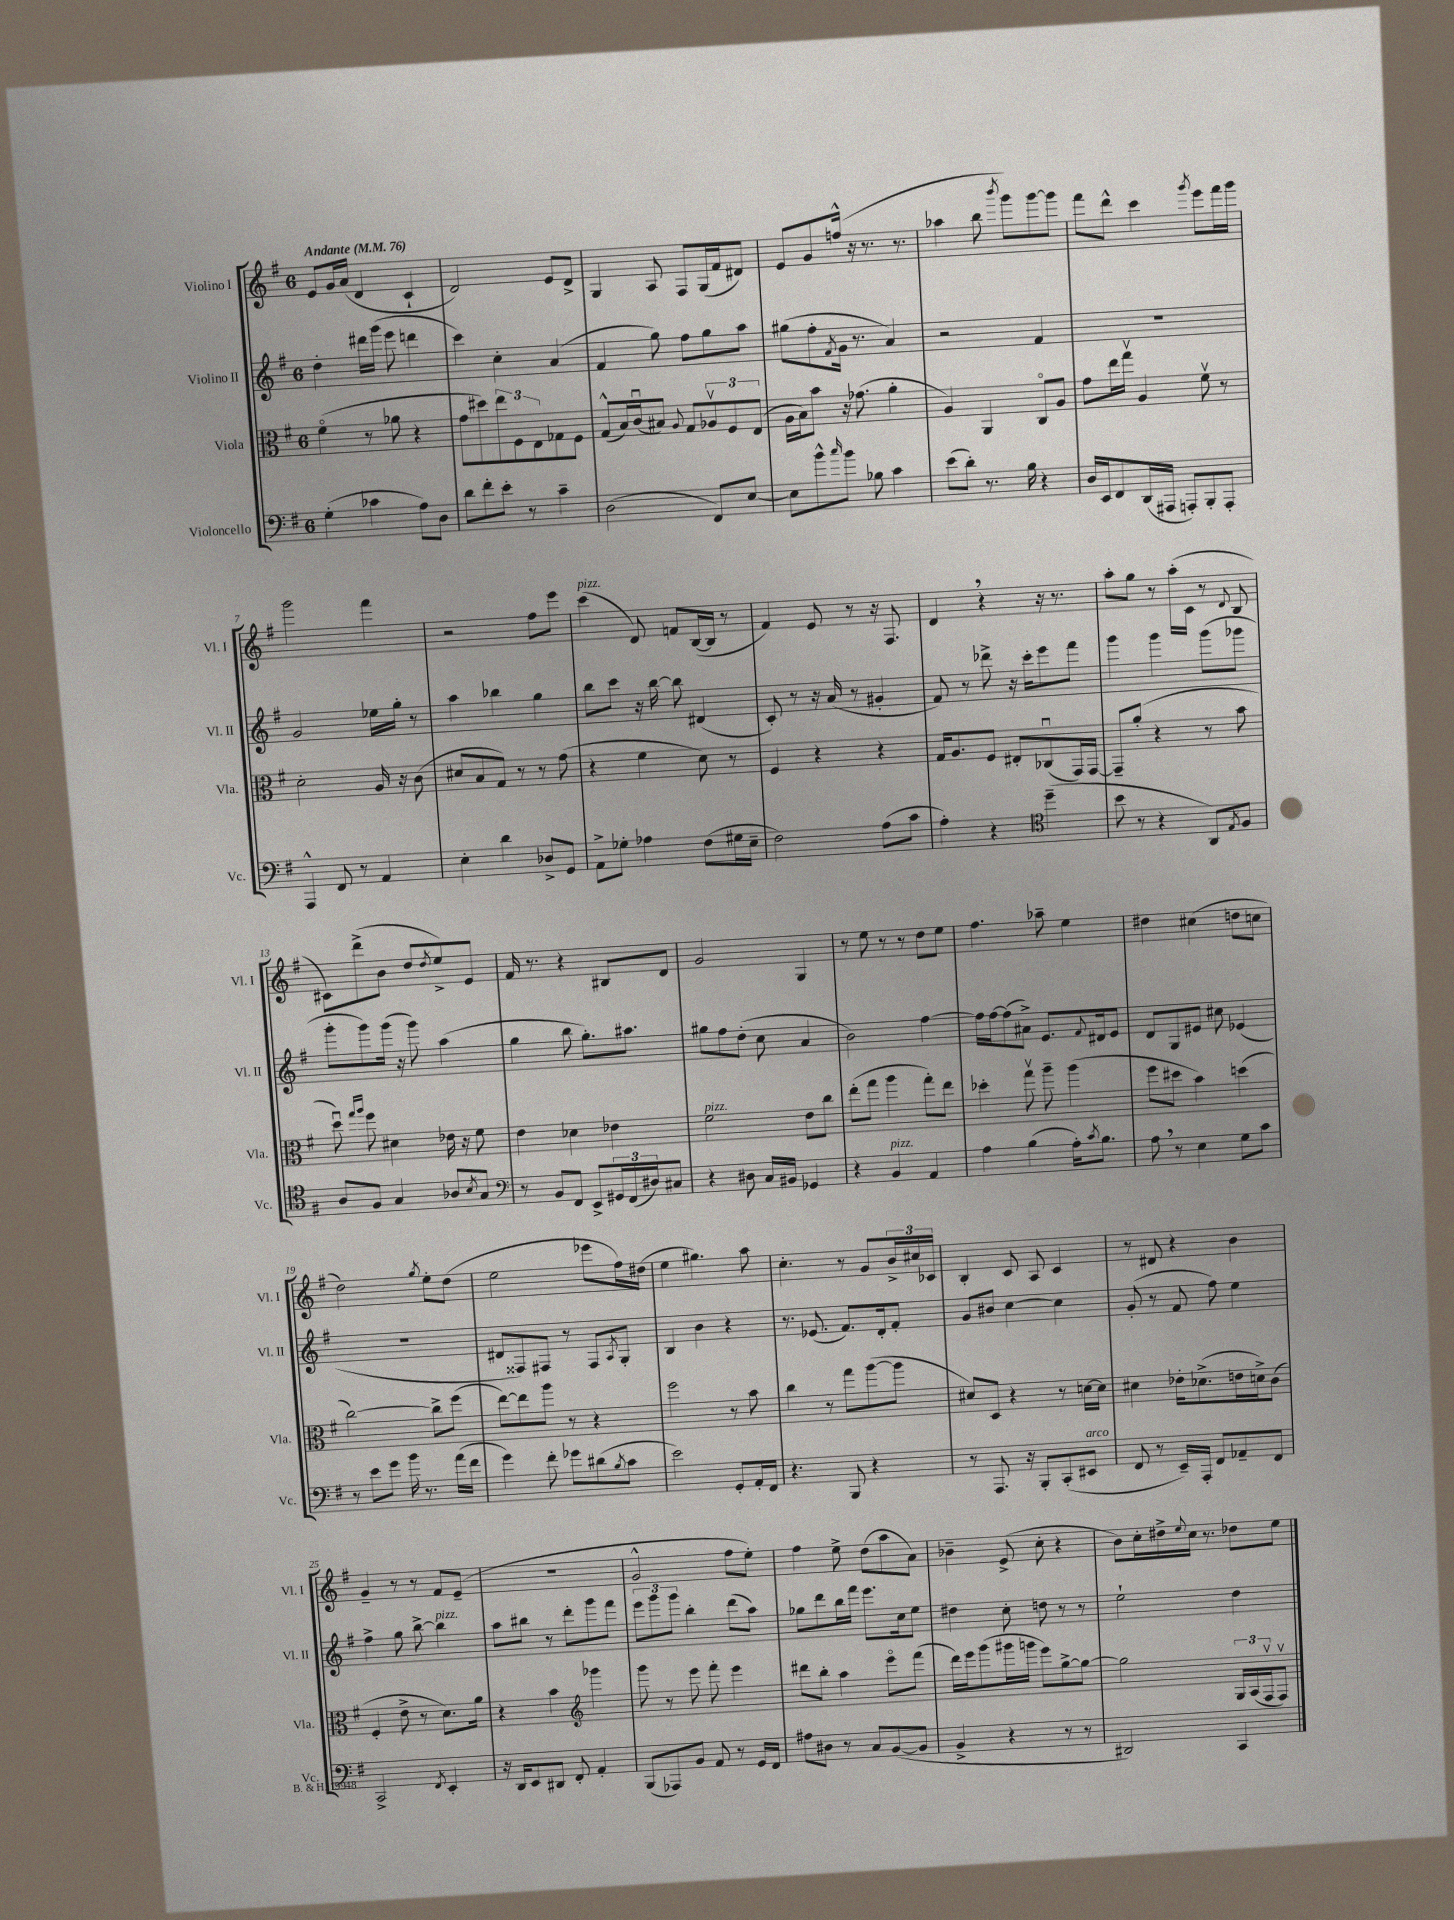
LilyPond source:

<<
\new StaffGroup <<
\new Staff = "s0" \with { instrumentName = "Violino I" shortInstrumentName = "Vl. I" } {
    \clef treble \key g \major \once \override Staff.TimeSignature.style = #'single-digit \time 6/8 \tempo "Andante" 4 = 76
    e'8 g'16 a'16( d'4 c'4-! |
    d'2) e'8 d'8-> |
    g4 a8 fis8 g16( fis'16 dis'8) |
    e'8 g'8 f''16-^( r16 r8. r8. |
    aes''4 b''8 \acciaccatura { b'''8 } g'''8) g'''8~ g'''8 |
    fis'''8 d'''8-^ c'''4 \acciaccatura { g'''8 } e'''8 fis'''16 g'''16 |
    g'''2 fis'''4 |
    r2 fis''8 e'''8 |
    c'''4^\markup { \italic "pizz." }( d'8) f'8 b16~( b16 r8 |
    fis'4) e'8 r8 r16 fis8. |
    d'4 \breathe r4 r16 r8. |
    a''8-. g''8 r8 a''16-.( c'16 r8 \appoggiatura { d'8 } b8 |
    cis'8) d'''8->( b'8 d''8 \acciaccatura { d''8 } e''8->) e'8 |
    fis'16 r8. r4 bis8 d'8 |
    g'2 g4 |
    r8 e''8 r8 r8 d''8 e''8 |
    fis''4. aes''8-- e''4 |
    dis''4 cis''4( d''8 c''8 |
    d''2) \acciaccatura { g''8 } e''8-. d''8( |
    e''2 ees'''8 fis''16) dis''16( |
    e''4 gis''4.) a''8 |
    c''4.-. r8 g'8 \tuplet 3/2 { b'16-> cis''16 ces'16 } |
    b4-. c'8 a8 c'4 |
    r8 dis'8 r4 b'4 |
    g'4-- r8 r8 fis'8 e'8--( |
    R2. |
    g'2-^ fis''8 e''8-.) |
    fis''4 e''8-> d''8( a''8 a'8) |
    bes'4-- e'8->( c''8-. r4 |
    b'8) c''16-. dis''16-> \appoggiatura { e''8 } c''16 r8. des''8 e''8 \bar "|." |
}
\new Staff = "s1" \with { instrumentName = "Violino II" shortInstrumentName = "Vl. II" } {
    \clef treble \key g \major \once \override Staff.TimeSignature.style = #'single-digit \time 6/8
    d''4-. dis'''16 g'''16( e'''8 d'''4 |
    c'''4) c''4-. a'4( |
    fis'4 g''8) fis''8 g''8 a''8 |
    gis''8( fis''8-. \acciaccatura { fis'8 } g'16 r8. a'4) |
    r2 fis'4 |
    R2. |
    g'2 ees''16 g''16-. r8 |
    a''4 bes''4 g''4 |
    b''8 c'''8 r16 b''16~ b''8 dis'4( |
    c'8-.) r8 r16 a'16( r8 gis'4-. |
    fis'8) r8 des'''8-> r16 c'''16-. e'''8 fis'''8 |
    g'''4 g'''4 g'''8( ges'''8 |
    g'''8-. g'''8) g'''16( r16 g'''8) a''4( |
    g''4 b''8 g''8.-.) ais''8. |
    gis''8 fis''8 d''8-.( c''8 a'4 |
    b'2) fis''4~ |
    fis''16 fis''16~ fis''8( ais'8->) e'8. \appoggiatura { fis'8 } dis'16 e'8 |
    d'8 g8 eis'8 cis''8 ees'4( |
    R2. |
    dis'8 fisis8) fis8 r8 fis8 \acciaccatura { a8 } g8-. |
    b4 b'4 r4 |
    r8. ees'8.( fis'8.) d'16-. fis'8-. |
    g'8 bis'8 c''4~ c''4 |
    g'8-.( r8 fis'8 fis''8) e''4 |
    fis''4-> g''8 b''8~-> b''4^\markup { \italic "pizz." } |
    a''8 bis''8 r8 d'''8-. g'''8 fis'''8 |
    \tuplet 3/2 { e'''8 g'''8 g'''8 } b''4-. d'''8( a''8) |
    ges''8 d'''8 b''16 fis'''16 e'''8. c''16 e''8 |
    dis''4 c''8-. d''8 r8 r8 |
    e''2-! d''4 \bar "|." |
}
\new Staff = "s2" \with { instrumentName = "Viola" shortInstrumentName = "Vla." } {
    \clef alto \key g \major \once \override Staff.TimeSignature.style = #'single-digit \time 6/8
    fis'4\flageolet( r8 aes'8 r4 |
    g'8 dis''8) \tuplet 3/2 { e''8 fis8 e8 } ges8 fis8 |
    g8-^( b16) c'16\downbow( bis8) \appoggiatura { a8 } g8 \tuplet 3/2 { aes8\upbow fis8 e8( } |
    a16 b16) b'8 r16 ges'8.( a'4-. |
    a4) a,4 c8\flageolet a8 |
    g'8 e''16 g''16\upbow a4 fis'8\upbow r8 |
    d'2-. a16 r16 c'8( |
    dis'8 b8 g8) r8 r8 g'8( |
    r4 fis'4 d'8) r8 |
    fis4 r4 r4 |
    g16 a8. fis8 eis8-. ces8\downbow( g,16) g,16~ |
    g,8-- a'8-.( r4 r8 b'8 |
    d''8\downbow) \grace { g''16 a''16 } fis''8 dis'4 ees'16 r16 fis'8 |
    e'4 des'4 ees'4 |
    fis'2^\markup { \italic "pizz." } e'8 c''8 |
    e''8-.( g''8 a''4 g''8-.) e''8 |
    des''4-. g''8\upbow a''8-- a''4( |
    fis''8 dis''8 b'4) d''4( |
    c''2~) c''8-> fis''8( |
    e''8~) e''8 a''8 r8 r4 |
    fis''2 r8 b'8 |
    c''4 r8 g''8 a''8~( a''8 |
    dis'8) d8 r4 r8 d'16~ d'16 |
    dis'4 ees'16-. des'8.->( e'16 d'16->) c'8( |
    fis4-. e'8-> r8 d'8.) a'16 |
    r4 b'4 \clef treble ges'''4 |
    g'''8 r8 e'''8 fis'''8-. e'''4 |
    dis'''8 b''8-. a''4 e'''8\flageolet fis'''8( |
    d'''16) e'''16 g'''8( gis'''16 g'''16 e'''8) g''8~-> g''8~ |
    g''2 \tuplet 3/2 { g16 a16( fis16\upbow } fis8\upbow) \bar "|." |
}
\new Staff = "s3" \with { instrumentName = "Violoncello" shortInstrumentName = "Vc." } {
    \clef bass \key g \major \once \override Staff.TimeSignature.style = #'single-digit \time 6/8
    g4-.( ces'4 a8) d8 |
    d'8 fis'8-. e'8-. r8 c'4-- |
    d2( fis,8) e8~ |
    e8 b'8-^ \grace { c''16 } b'8 bes8 c'4 |
    e'8( d'8-.) r8. b16 r4 |
    d16 e,16 fis,8 d,16( ais,,16 a,,8-.) b,,8-. a,,8-. |
    a,,4-^ fis,8 r8 a,4 |
    e4-. d'4 des8-> g,8 |
    a,8-> ges8-. aes4 fis8( gis16 e16-- |
    fis2) a8( c'8 |
    a4-.) r4 \clef tenor d''4--( |
    b'8 r8 r4 a,8) \acciaccatura { e8 } fis8 |
    a8 fis8 g4 aes8 \acciaccatura { b8 } g8 |
    \clef bass r8 b,8 fis,8 e,8-> \tuplet 3/2 { gis,16 fis,16( dis16) } cis8 |
    r4 dis8 c16 bis,16 ges,4 |
    r4 b,4^\markup { \italic "pizz." } a,4 |
    a4 b4( a16-.) \acciaccatura { c'8 } b8. |
    a8 \breathe r8 e4 g8 c'8 |
    r8 e'8 g'8 b'16 r8. a'16( fis'16 |
    g'4) fis'8-. ges'8 dis'8( \acciaccatura { b8 } c'8 |
    e'2) g,8-. a,16-. fis,16 |
    r4. b,,8 r4 |
    r8 a,,8. r16 b,,8-. c,8-.( eis,8^\markup { \italic "arco" } |
    fis,8 r8 e,16--) a,,16-. fis,8 aes,8-- fis,8 |
    c,2-> \acciaccatura { fis,8 } e,4-. |
    r16 d,16 e,8 dis,8 fis,8-. a,4-. |
    b,,8( aes,,8) b,8 a,8 r8 g,16 fis,16 |
    ais8 dis8 r8 c8 b,8~( b,8 |
    b,4-> r4 r8 r8 |
    dis,2) c,4 \bar "|." |
}
>>
>>
